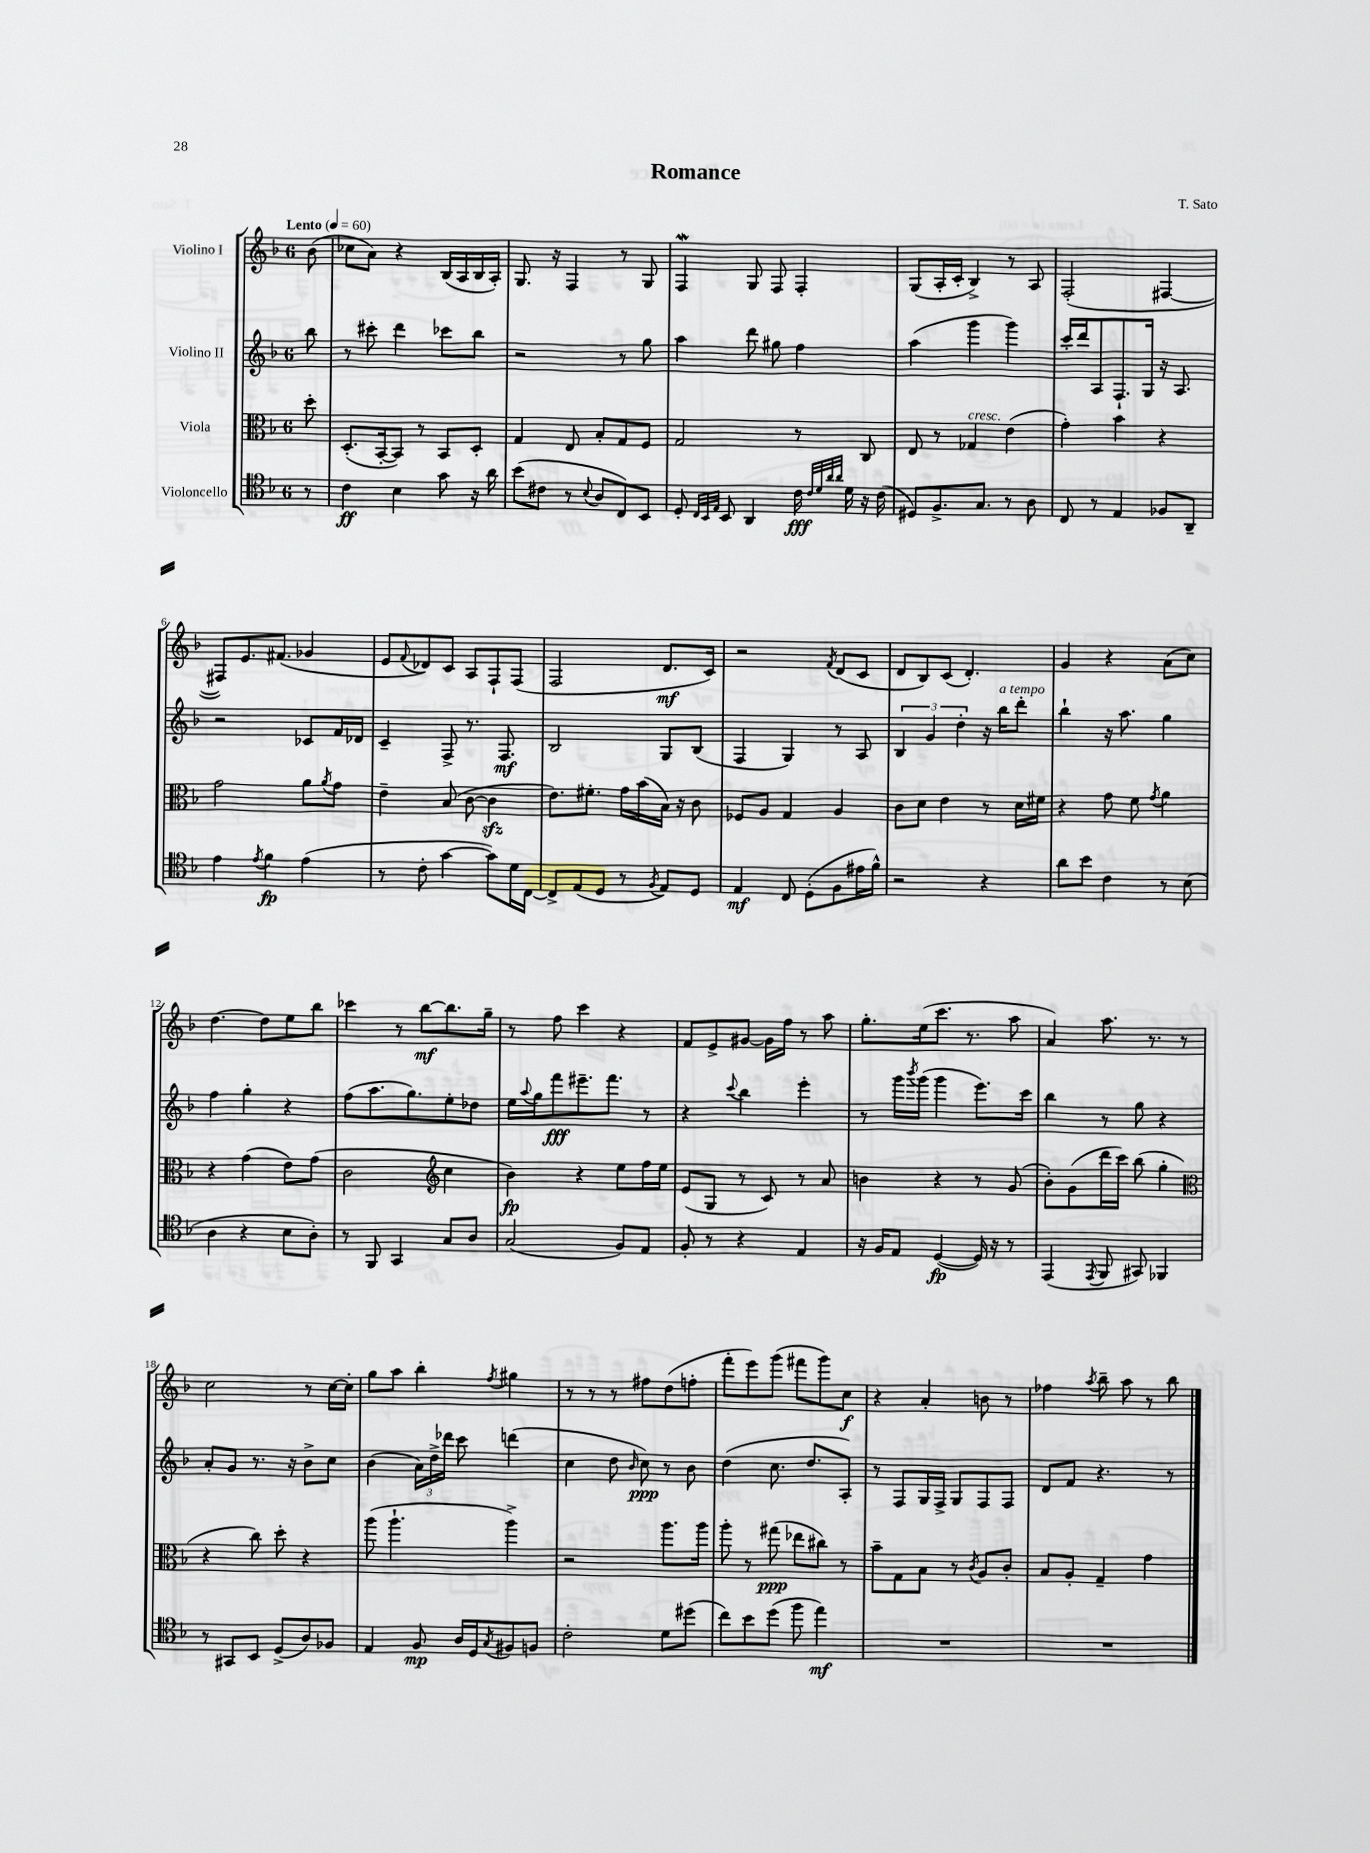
\header { title = "Romance" composer = "T. Sato" }
<<
\new StaffGroup <<
\new Staff = "s0" \with { instrumentName = "Violino I" } {
    \clef treble \key f \major \once \override Staff.TimeSignature.style = #'single-digit \time 6/8 \partial 8 \tempo "Lento" 4 = 60
    bes'8( |
    ces''8 a'8) r4 bes16( a16 bes16 a16-.) |
    g8. r16 f4 r8 g8 |
    f4\mordent g8 f8 f4-. |
    g8( a16-. c'16-. bes4->) r8 a8 |
    f2-.( fis4~ |
    fis8) e'8. fis'8.( ges'4 |
    e'8 \appoggiatura { f'8 } des'8) c'8 a8 f8-! f8( |
    f2 d'8.\mf c'16) |
    r2 \acciaccatura { f'8 } d'8( c'8 |
    d'8 bes8) c'8( d'4.-.) |
    g'4 r4 a'8( c''8) |
    d''4.~ d''8 e''8 bes''8 |
    ces'''4 r8 bes''8~\mf bes''8. g''16-- |
    r8 f''8 c'''4 r4 |
    f'8 e'8-> gis'8~ gis'16 f''16 r8 a''8 |
    g''8.-. e''16( c'''8. r8. a''8 |
    a'4) a''8. r8. r8 |
    c''2 r8 c''16~ c''16-. |
    g''8 a''8 bes''4-. \acciaccatura { f''8 } gis''4 |
    r8 r8 r8 fis''8 d''8( f''8-. |
    f'''8-. e'''8) g'''8( fis'''8 g'''8) c''8\f |
    r4 a'4-. b'8 r8 |
    fes''4 \acciaccatura { a''8 } bes''8-- a''8 r8 bes''8 \bar "|." |
}
\new Staff = "s1" \with { instrumentName = "Violino II" } {
    \clef treble \key f \major \once \override Staff.TimeSignature.style = #'single-digit \time 6/8 \partial 8
    bes''8 |
    r8 cis'''8-. d'''4 ces'''8 bes''8 |
    r2 r8 g''8 |
    a''4 d'''8 gis''8 f''4 |
    a''4( g'''4 g'''4) |
    c'''16-. d'''16 a8 f8.-! g16 r16 a8. |
    r2 ces'8 f'16 des'16 |
    c'4-- f8-> r8. f8.\mf |
    bes2 g8 bes8( |
    f4 g4) r8 a8 |
    \tuplet 3/2 { bes4 g'4 d''4-. } r16 bes''16^\markup { \italic "a tempo" } d'''8-. |
    bes''4-! r16 a''8. g''4 |
    f''4 g''4-. r4 |
    f''8( a''8. g''8.) e''8-. des''8 |
    e''16 \appoggiatura { a''8 } g''16 f'''8\fff eis'''8.-- f'''8. r8 |
    r4 \appoggiatura { c'''8 } bes''4 e'''4-. |
    r8 g'''16 \acciaccatura { bes'''8 } g'''16( g'''4 e'''8.) c'''16 |
    bes''4 r8 g''8 r4 |
    a'8-. g'8 r8. r16 bes'8-> c''8 |
    bes'4( \tuplet 3/2 { a'16) d''16-> des'''16 } c'''8 d'''4( |
    c''4 d''8 \grace { bes'16 } c''8\ppp) r8 bes'8 |
    d''4( c''8. d''8. a8-.) |
    r8 f8 g16 f16-> g8 f8 f8 |
    d'8 f'8 r4. r8 \bar "|." |
}
\new Staff = "s2" \with { instrumentName = "Viola" } {
    \clef alto \key f \major \once \override Staff.TimeSignature.style = #'single-digit \time 6/8 \partial 8
    d''8-. |
    d8.-.( bes,16~-. bes,8) r8 bes,8 d8-. |
    g4 e8 bes8-. g8 f8 |
    g2 r8 c8 |
    e8 r8 ges4^\markup { \italic "cresc." } e'4( |
    g'4-.) bes'4 r4 |
    g'2 a'8 \acciaccatura { a'8 } g'8 |
    e'4-- bes8( c'8~ c'4\sfz |
    e'8.) fis'8.-. g'16 bes'16( bes16) r16 c'8 |
    fes8 a8 g4 a4 |
    c'8 d'8 e'4 r8 d'16 fis'16 |
    r4 g'8 f'8 \acciaccatura { g'8 } a'4 |
    r4 g'4( e'8) g'8( |
    c'2 \clef treble c''4 |
    bes'4\fp) r4 e''8 f''16 e''16 |
    e'8( g8 r8 c'8) r8 a'8 |
    b'4 r4 r8 g'8( |
    bes'8-.) g'8( d'''16 c'''16) bes''8( g''4-. |
    \clef alto r4 c''8) d''8-. r4 |
    a''8( a''4.-! a''4->) |
    r2 a''8. a''16 |
    a''8-. r8 gis''8\ppp( ees''8 cis''8) r8 |
    bes'8-- g8 bes8 r8 \acciaccatura { c'8 } a8 c'8-. |
    bes8 a8-. g4-- g'4 \bar "|." |
}
\new Staff = "s3" \with { instrumentName = "Violoncello" } {
    \clef tenor \key f \major \once \override Staff.TimeSignature.style = #'single-digit \time 6/8 \partial 8
    r8 |
    c'4\ff bes4 g'8 r16 a'16 |
    bes'8( cis'8 r8 \appoggiatura { bes8 } a8 c8) bes,8 |
    d8-. \grace { c32 bes,32 e32 } bes,8 a,4 c'16\fff \grace { c'32 d'32 a'32 a'32 } d'16 r16 c'16( |
    dis8) f8.-> g8. r8 a8 |
    c8 r8 e4 fes8 a,8-- |
    e'4 \acciaccatura { e'8 } f'4\fp e'4( |
    r8 c'8-. g'4~ g'8) d'16 c16~ |
    c8-> e8( d8 r8 \acciaccatura { f8 } e8) d8 |
    e4\mf c8 d8-.( f8 eis'16 f'16-^) |
    r2 r4 |
    a'8 bes'8 c'4 r8 bes8( |
    a4 r4 bes8 a8-.) |
    r8 f,8 g,4 g8 a8 |
    g2( f8) e8 |
    f8-. r8 r4 e4 |
    r16 f16 e8 d4~\fp( d16) r16 r8 |
    e,4( \acciaccatura { e,8 } f,8 gis,8) fes,4 |
    r8 gis,8 bes,8 d8->( a8) fes8 |
    e4 f8\mp a16 d16 \acciaccatura { g8 } fis8 f8 |
    c'2-. d'8 dis''8( |
    c''8) bes'8 d''8( f''8 e''4\mf) |
    R2. |
    R2. \bar "|." |
}
>>
>>
